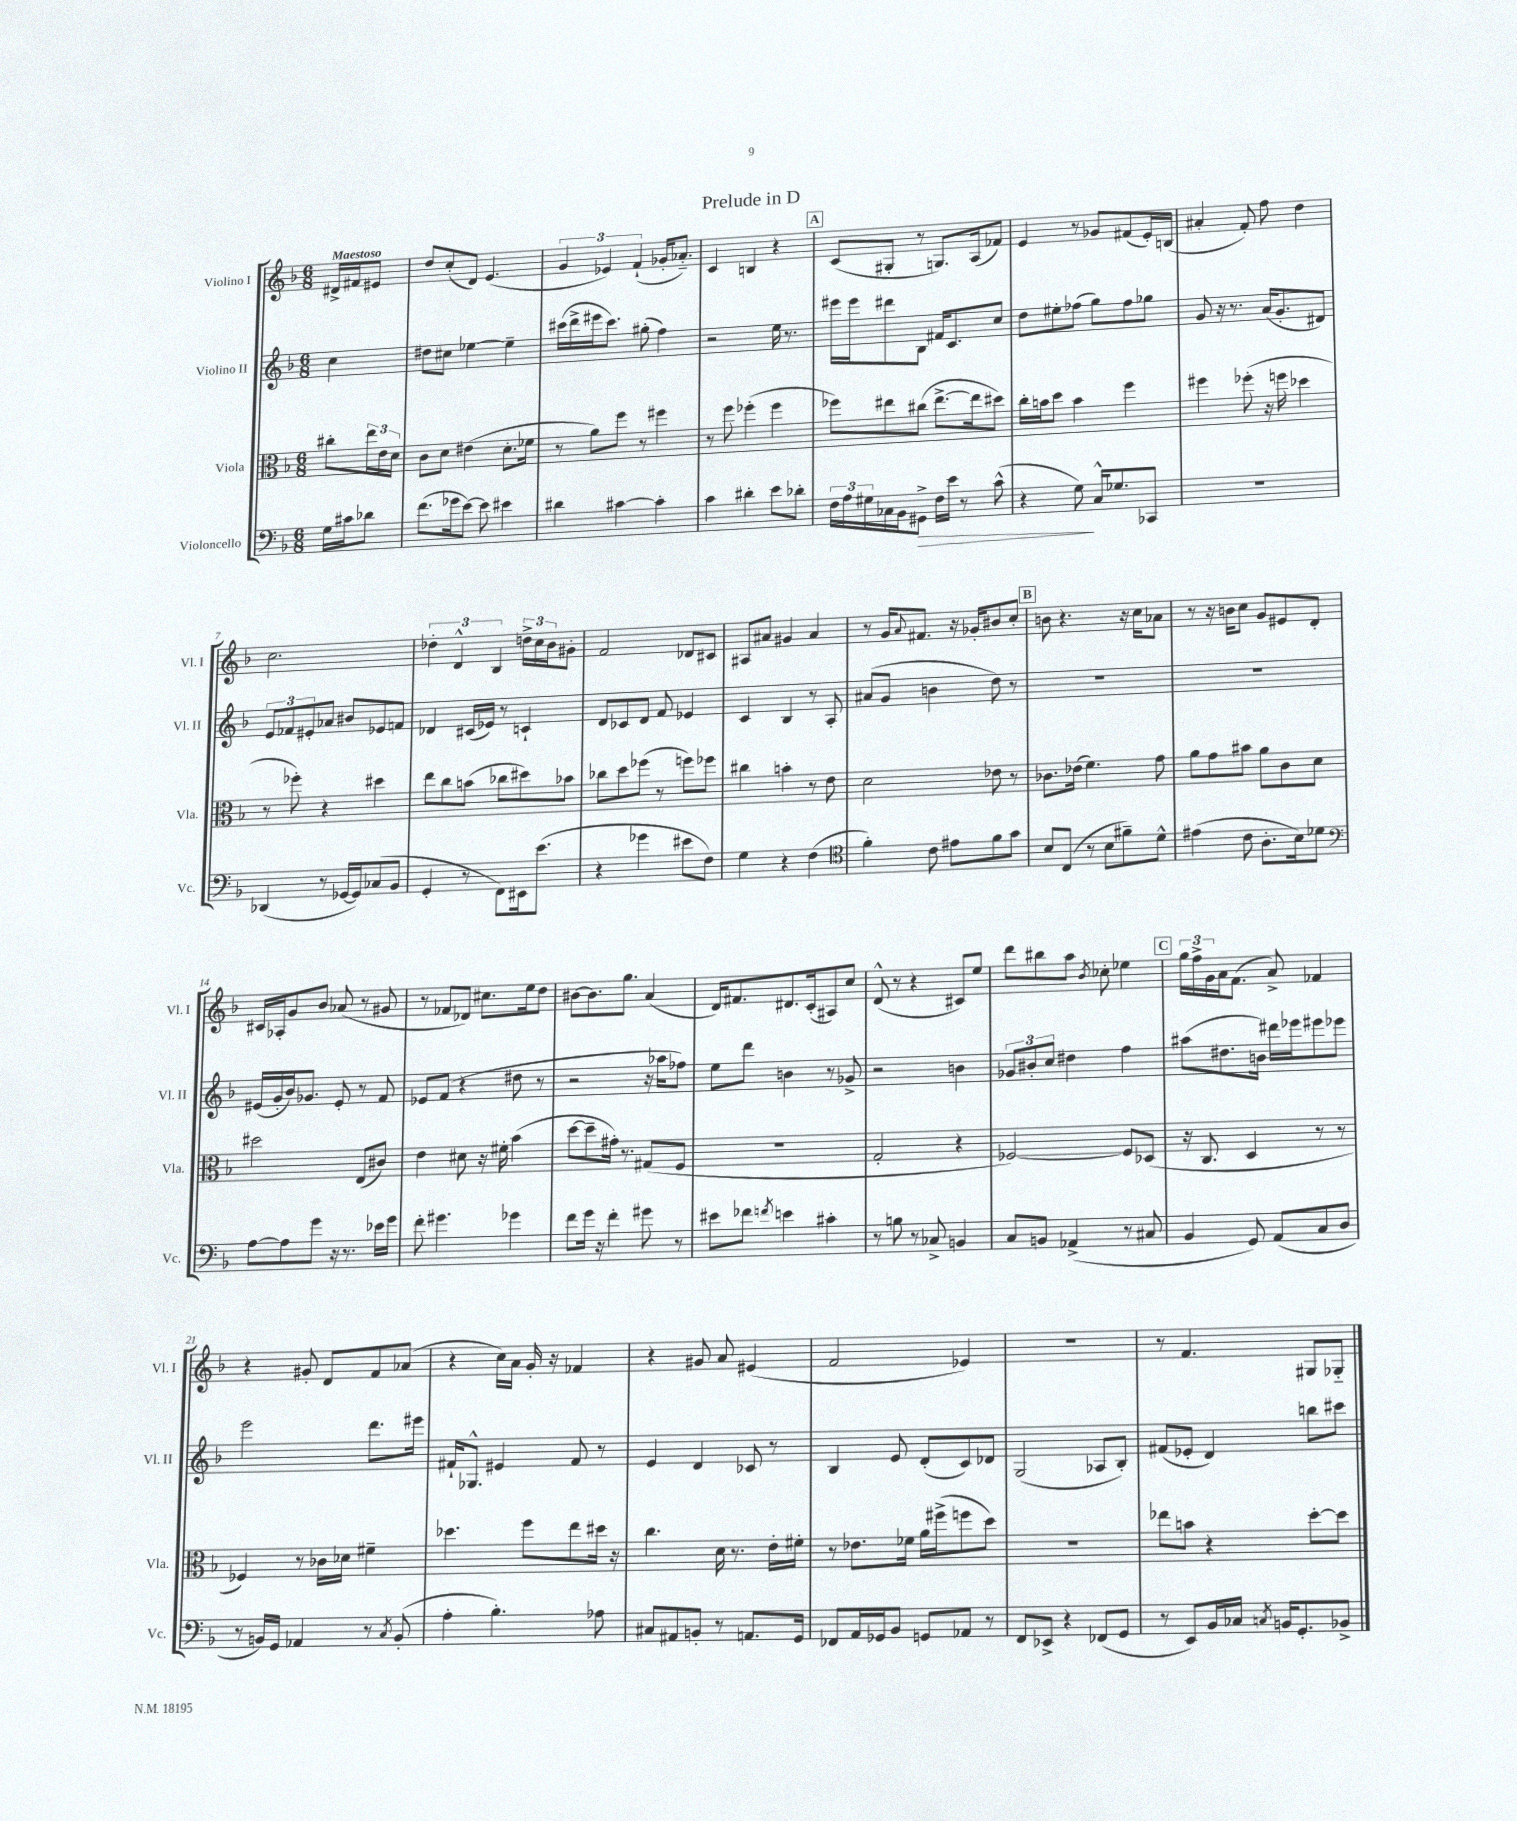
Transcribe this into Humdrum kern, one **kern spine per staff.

**kern	**kern	**kern	**kern
*staff4	*staff3	*staff2	*staff1
*clefF4	*clefC3	*clefG2	*clefG2
*k[b-]	*k[b-]	*k[b-]	*k[b-]
*M6/8	*M6/8	*M6/8	*M6/8
16G	8cc#'	4cc	16d#^
16c#	.	.	16f#
8d-	24ee	.	8e#
.	24e	.	.
.	24d	.	.
=	=	=	=
(8.f	8c	8dd#	8dd
.	8d	8cc#	(8cc'
16g-	.	.	.
[8e)	(4e#	[4ee-	8d)
8e]	.	.	(4.e
4e#	8.d'	4ee-~]	.
.	16f-	.	.
=	=	=	=
4d#	8r	(16ccc#	6g
.	.	16ddd^	.
.	8a)	16eee#	.
.	.	.	6e-)
.	.	8.ccc#)	.
[4c#	8ff	.	.
.	.	.	(6f`
.	8r	(8gg#'	.
4c#']	4ff#	4ff)	16g-'
.	.	.	8.a-'~)
=	=	=	=
4c	8r	2r	4c
.	8ff	.	.
4d#'	(4ff-'	.	4B
8e	4ff-	16ee	4r
.	.	8.r	.
8d-'	.	.	.
=	=	=	=
24F	8ff-)	16eee#	(8c
24A	.	.	.
.	.	16eee#	.
24G#	.	.	.
16C-	8ee#	8ddd#	8G#'
16BB-	.	.	.
8GG#^	(8cc#	8B-	8r
16F	[8.ee#^	16f#	8.G)
16e	.	8.c	.
8r	.	.	.
.	16ee#]	.	(16A
(8c^^	8dd#)	8cc	8f-)
=	=	=	=
4r	16cc'	8dd	4e
.	16b	.	.
.	8dd	8ee#'	.
8G)	4b	(8ff-	8r
16C^^	.	8gg)	8g-
8.G-	.	.	.
.	4ff	8ff-	(8f#
8CC-	.	8gg-	16e')
.	.	.	(16B
=	=	=	=
2.r	4ff#	8g	4a#'
.	.	16r	.
.	.	8.r	.
.	(8ff-'	.	8f')
.	16r	(16a	8ff
.	16ff	8.g'	.
.	4dd-	.	4dd
.	.	8d#)	.
=	=	=	=
(4DD-	8r	12e	2.cc
.	.	12f-	.
.	8ff-')	.	.
.	.	12e#'	.
8r	4r	8a-	.
[16GG-	.	8b#	.
16GG-])	.	.	.
(8C-	4dd#	8e-	.
8BB-	.	8f	.
=	=	=	=
4GG'	8ee	4d-	6dd-'
.	8cc	.	.
.	.	.	6d^^
8r	(8b	(16c#	.
.	.	16e-)	.
.	.	.	6B-
8FF)	8cc-	8r	.
16EE#	8dd#)	4c`	24dd^
.	.	.	24cc
(8.e	.	.	.
.	.	.	24b-
.	8b-	.	8g#'
=	=	=	=
4r	8cc-	8d	2f
.	8dd	8c-	.
4g-	(8ff-	8d	.
.	8r	8f	.
8e#	8ff)	4e-	8d-
8F)	8ff-	.	8c#
=	=	=	=
4G	4cc#	4c	8A#
.	.	.	8a#
4r	4b'	4B-	4g#
(4F	8r	8r	4a#
.	8e	8A'	.
=	=	=	=
*clefC4	*	*	*
4f')	2d	(8a#	8r
.	.	8g	16g
.	.	.	8qqa
.	.	.	8.f#
8c	.	4b	.
8e#	.	.	16r
.	.	.	16g-'
8f	8e-	8dd)	8b#
8g	8r	8r	8cc'
=	=	=	=
8B-	8.c-	2.r	8b
(8C	.	.	4.r
.	(16e-	.	.
8r	4.f)	.	.
8B-	.	.	.
8f#~)	.	.	16r
.	.	.	16cc
8d^^	8g	.	8a-
=	=	=	=
(4e#	8a	2.r	8r
.	8g	.	16r
.	.	.	16b
8c	8b#	.	8cc
8.A'	8a	.	8g
.	8c	.	8e#
16B-)	.	.	.
8d-	8d	.	8d'
=	=	=	=
*clefF4	*	*	*
[8A	2dd#	(16e#	16c#
.	.	16g'	16A-'
8A]	.	16b-)	8g
.	.	8.g-	.
8g	.	.	8b-
16r	.	8e#'	(8a-
8.r	.	.	.
.	(8E	8r	8r
16e-	8c#)	8f	8g#
16g	.	.	.
=	=	=	=
8f'	4e	8e-	8r
4.g#	.	(8f	8f-
.	8d#	4r	8d-)
.	16r	.	8.cc#
.	16f#'	.	.
4g-	(4b-	8dd#	.
.	.	.	16ee
.	.	8r	8dd
=	=	=	=
8f	[8dd	2r	[8b#
16g	8dd~]	.	8.b#]
16r	.	.	.
4f'	16g#')	.	.
.	8.r	.	8.gg
8g#	(8G#	16r	(4a
.	.	16aa-	.
8r	8F	8ff-)	.
=	=	=	=
8e#	2.r	8ee	16d)
.	.	.	8.f#
8f-	.	8ddd	.
8qf	.	.	.
4e	.	4b	8.d#
.	.	.	(16c'
4c#'	.	8r	8A#)
.	.	8g-^	8cc
=	=	=	=
8r	2G'	2r	(8d^^
8B	.	.	8r
8r	.	.	4r
8C-^	.	.	.
4BB	4r	4b	8c#)
.	.	.	8ee
=	=	=	=
8C	[2F-)	12g-	8ddd
.	.	12b#'	.
8BB	.	.	8bb#
.	.	12cc	.
(4AA-^	.	4dd#	8aa
.	.	.	8qb-
.	.	.	8cc-'
8r	8F-]	4ff	4ee-
8C#	(8D-	.	.
=	=	=	=
4BB-	16r	(8aa#	24gg
.	.	.	24ff^
.	8.C	.	.
.	.	.	24g
.	.	8.dd#	16a
.	.	.	(8.f
8GG)	4D	.	.
.	.	16b)	.
(8AA	.	16ddd#	8a^)
.	.	16eee-	.
8C	8r	8eee#	4f-
8D	8r	8eee-	.
=	=	=	=
8r	4F-)	2eee	4r
16BB)	.	.	.
16GG	.	.	.
4AA-	8r	.	8g#'
.	16c-	.	8d
.	16d-	.	.
8r	4f#~	8.ddd	8f
8qC	.	.	.
(8BB'	.	.	(8a-
.	.	16eee#	.
=	=	=	=
4A'	4.dd-	16f#`	4r
.	.	8.G-^^	.
4.B-')	.	4e#	16cc)
.	.	.	16a
.	8ff	.	16g'
.	.	.	16r
.	8ee	8f#	4f-
8A-	16dd#	8r	.
.	16r	.	.
=	=	=	=
8C#	4.cc	4e	4r
8AA#	.	.	.
8BB'	.	4d	8g#
8r	16d	.	8a
.	8.r	.	.
8.AA	.	8c-	(4e#
.	16e'	8r	.
16GG	16f#'	.	.
=	=	=	=
8FF-	8r	4B-	2f
16AA	8.e-	.	.
16GG-	.	.	.
8BB-	.	8e	.
.	16f-	.	.
8GG	16a	(8d'	.
.	(16ff#^	.	.
8AA-	8ff	8c)	4e-)
8r	8dd)	8d-	.
=	=	=	=
8FF	2.r	(2G	2.r
8EE-^	.	.	.
4r	.	.	.
(8FF-	.	8A-	.
8GG	.	8B-')	.
=	=	=	=
8r	8ee-	(8f#	8r
8EE)	8b	8e-'	4.f
16BB-	4r	4d)	.
16C-	.	.	.
8qC	.	.	.
16BB	.	.	.
8.GG'	.	.	.
.	[8dd'	8bb	8G#
8BB-^	8dd]	8ccc#	8G-'~
==	==	==	==
*-	*-	*-	*-
